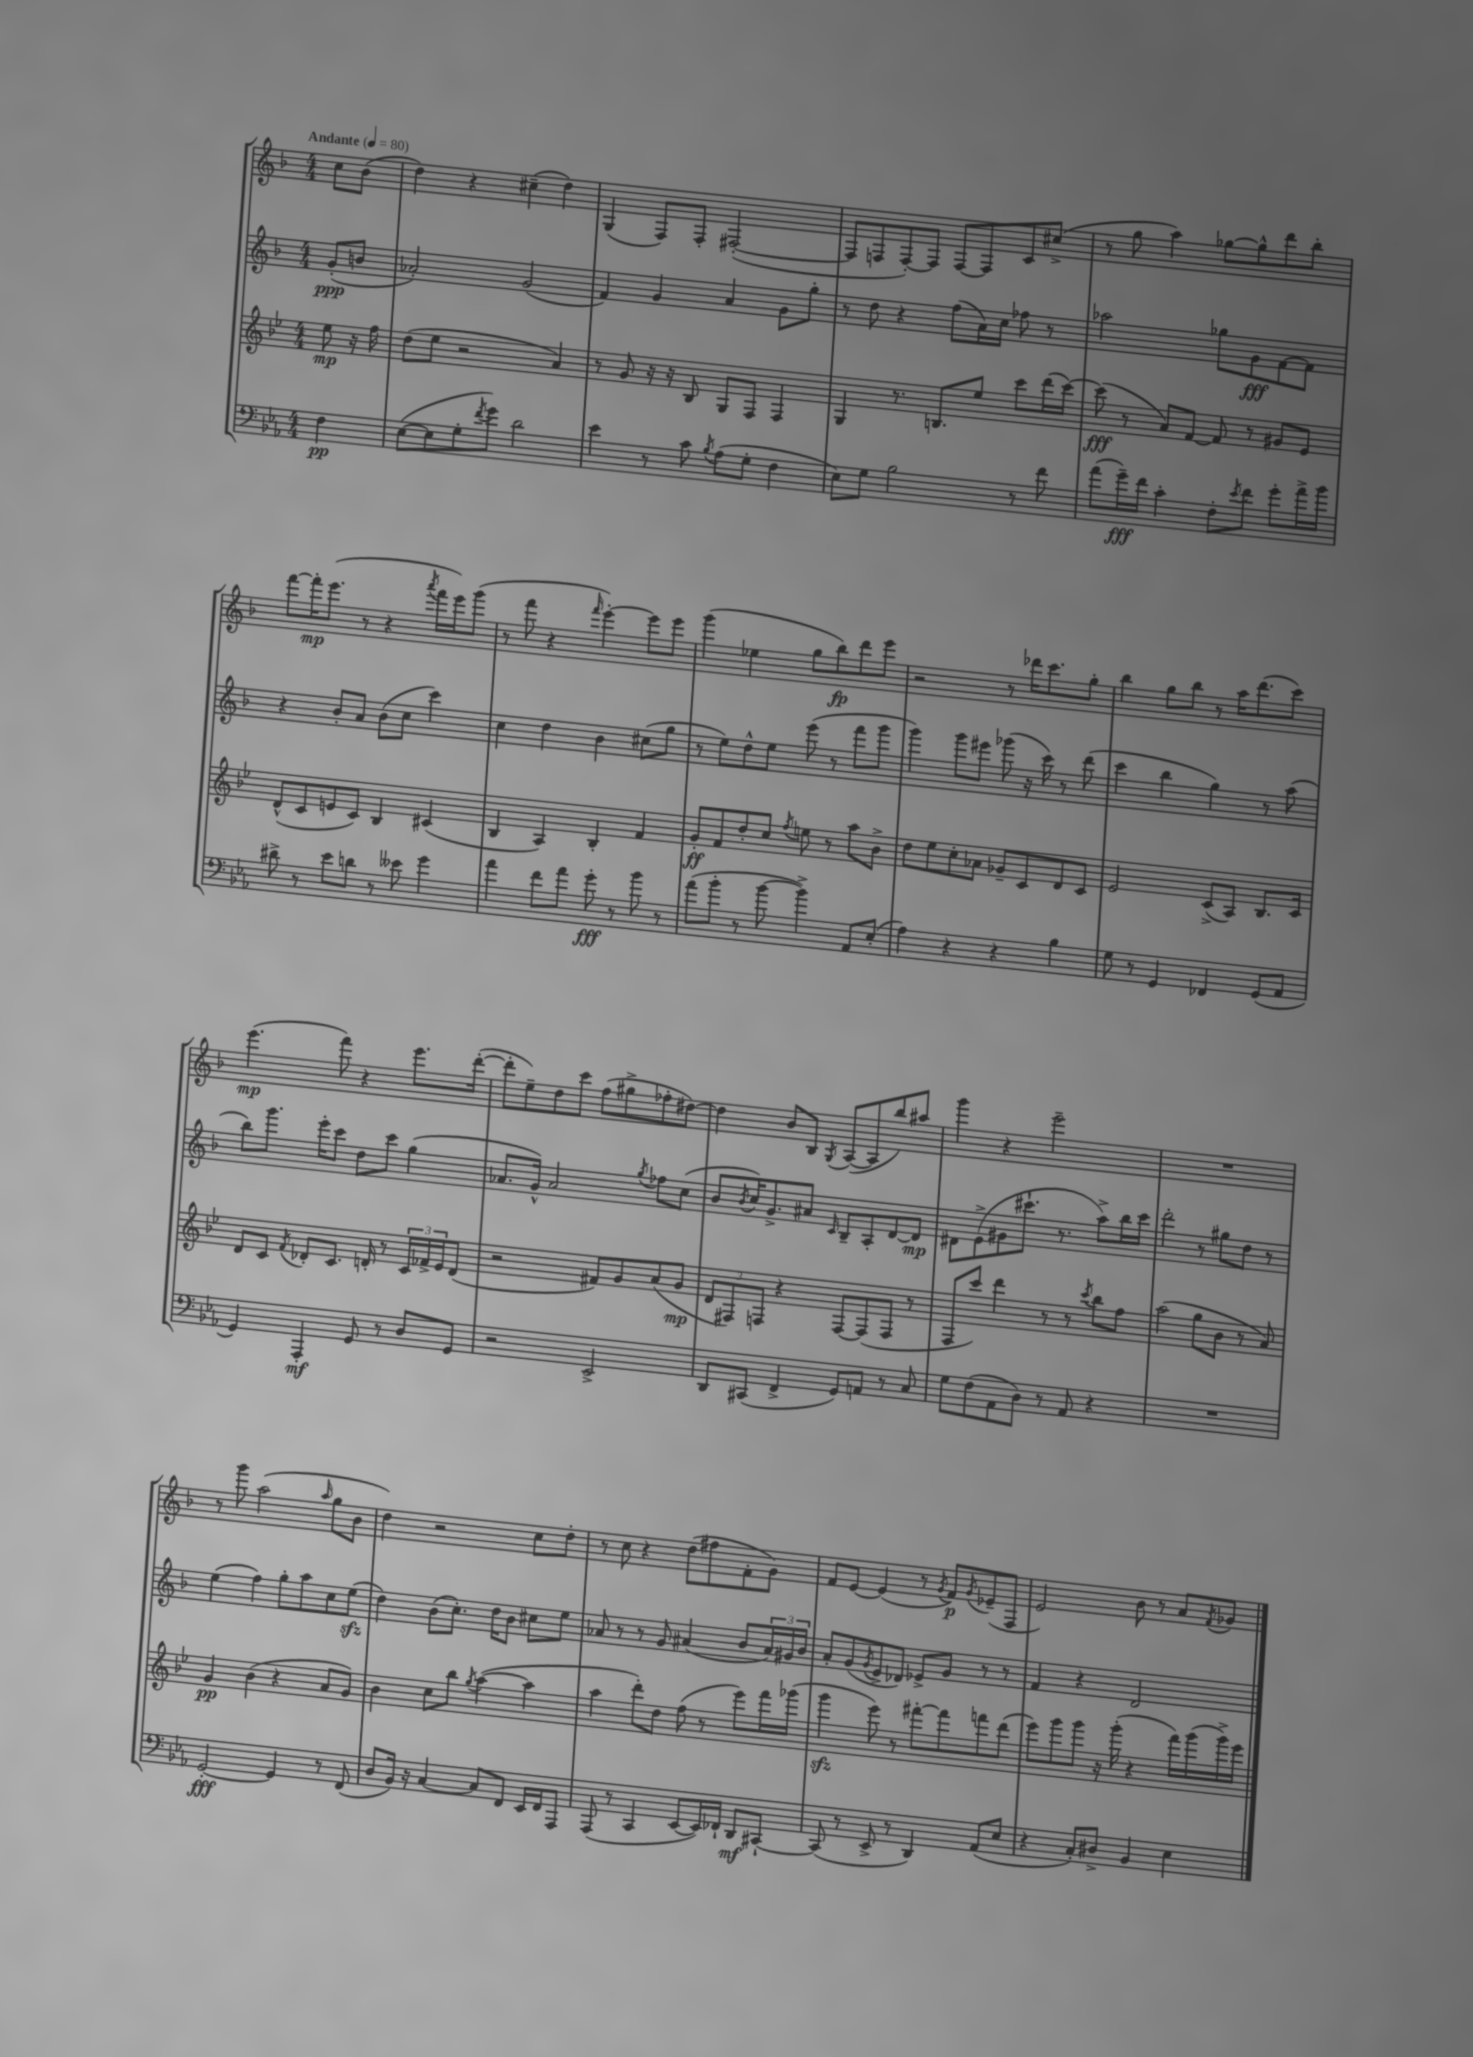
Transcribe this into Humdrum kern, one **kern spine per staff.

**kern	**dynam	**kern	**dynam	**kern	**dynam	**kern	**dynam
*part4	*part4	*part3	*part3	*part2	*part2	*part1	*part1
*staff4	*staff4	*staff3	*staff3	*staff2	*staff2	*staff1	*staff1
*clefF4	*	*clefG2	*	*clefG2	*	*clefG2	*
*k[b-e-a-]	*	*k[b-e-]	*	*k[b-]	*	*k[b-]	*
*M4/4	*	*M4/4	*	*M4/4	*	*M4/4	*
*MM80	*	*MM80	*	*MM80	*	*MM80	*
=	=	=	=	=	=	=	=
!	!	!	!	!	!	!LO:TX:a:B:t=Andante	!
4F\	pp	8ee-\	mp	(8g'/L	ppp	8cc\L	.
.	.	16r	.	8bn/J	.	(8b-\J	.
.	.	16ff\	.	.	.	.	.
=1	=1	=1	=1	=1	=1	=1	=1
([8E-\L	.	(8dd\L	.	2a-X'/)	.	4dd\)	.
8E-\]	.	8ee-\J	.	.	.	.	.
8G'\	.	2r	.	.	.	4r	.
8qf/	.	.	.	.	.	.	.
8g\J)	.	.	.	.	.	.	.
2d\	.	.	.	(2g/	.	(4cc#X~\	.
.	.	4a/)	.	.	.	4dd\)	.
=2	=2	=2	=2	=2	=2	=2	=2
4e-\	.	8r	.	4f/)	.	(4G/	.
.	.	8g/	.	.	.	.	.
8r	.	16r	.	4g/	.	8F/L)	.
.	.	16r	.	.	.	.	.
8c\	.	8B-/	.	.	.	8F'/J	.
8qB-/	.	.	.	.	.	.	.
(8A-\L	.	8G/L	.	4a/	.	([2F#X'/	.
8G'\J	.	8F/J	.	.	.	.	.
4F\	.	4F/	.	8g\L	.	.	.
.	.	.	.	8gg'\J	.	.	.
=3	=3	=3	=3	=3	=3	=3	=3
8E-\L)	.	4G/	.	8r	.	8F#/L]	.
8G\J	.	.	.	8dd\	.	8Fn/	.
2B-\	.	8.r	.	4r	.	[8F'/)	.
.	.	.	.	.	.	8F/J]	.
.	.	8.Bn/L	.	.	.	.	.
.	.	.	.	(8ff\L	.	[8F/L	.
.	.	8ee-/J	.	16a\L)	.	8F/]	.
.	.	.	.	16cc\JJ	.	.	.
8r	.	8ccc\L	.	8ff-X\	.	8c/	.
8f\	.	(16ddd\L	.	8r	.	(8cc#X^/J	.
.	.	[16ccc\JJ)	.	.	.	.	.
=4	=4	=4	=4	=4	=4	=4	=4
(8a-\L	.	(8ccc\]	fff	2aa-X\	.	8r	.
16g~\L)	fff	8r	.	.	.	8gg\	.
16f\JJ	.	.	.	.	.	.	.
4c'\	.	8a/L)	.	.	.	4aa\)	.
.	.	[8f/J	.	.	.	.	.
8F'\L	.	8f/]	.	8gg-X\L	.	[8gg-X\L	.
8qe-/	.	.	.	.	.	.	.
8f\J	.	8r	.	8g\	fff	8gg-^^\]	.
8g'\L	.	8g#X/L	.	[8f\	.	8ddd\	.
16a-^\L	.	8e-/J	.	8f\J]	.	8bb-'\J	.
16b-\JJ	.	.	.	.	.	.	.
!!LO:LB:g=z
=5	=5	=5	=5	=5	=5	=5	=5
8d#X^\	.	(8d^^/L	.	4r	.	[8fff\L	.
8r	.	8c/	.	.	.	16fff'\K]	mp
.	.	.	.	.	.	(8.eee\J	.
8e-\L	.	8en/	.	8b-'/L	.	.	.
8dn\J	.	8c/J)	.	8a/J	.	8r	.
8r	.	4B-/	.	(8b-\L	.	4r	.
8e--X\	.	.	.	8cc\J	.	.	.
.	.	.	.	.	.	8qaaa/	.
4g\	.	(4c#X/	.	4ccc\)	.	16fff\LL	.
.	.	.	.	.	.	16eee\J)	.
.	.	.	.	.	.	(8ggg\J	.
=6	=6	=6	=6	=6	=6	=6	=6
4a-\	.	4B-/	.	4cc\	.	8r	.
.	.	.	.	.	.	8fff\	.
8f\L	.	4A/)	.	4dd\	.	4r	.
8a-\J	.	.	.	.	.	.	.
.	.	.	.	.	.	16qqfff/	.
8g'\	fff	4B-'/	.	4b-\	.	[4eee'\)	.
8r	.	.	.	.	.	.	.
8b-\	.	4f/	.	(8cc#X\L	.	8eee\L]	.
8r	.	.	.	8gg\J	.	8eee\J	.
=7	=7	=7	=7	=7	=7	=7	=7
(8a-\L	.	8g'/L	ff	8r	.	(4ggg\	.
8b-'\J	.	8f/	.	8ee\L)	.	.	.
8r	.	8dd'/	.	8dd^^\	.	4ee-X\	.
[8b-\	.	8cc/J	.	8ee\J	.	.	.
.	.	8qff/	.	.	.	.	.
4b-^\])	.	8een\	.	(8eee\	.	8gg\L	.
.	.	8r	.	8r	.	8bb-\)	fp
8AA-/L	.	8aa\L	.	8fff\L	.	8ddd\	.
(8E-'/J	.	8b-^\J	.	8ggg\J	.	8eee\J	.
=8	=8	=8	=8	=8	=8	=8	=8
4A-\)	.	8dd\L	.	4ggg\)	.	2r	.
.	.	8ee-\	.	.	.	.	.
4r	.	8cc'\	.	8ggg\L	.	.	.
.	.	8a-X\J	.	8eee#X\J	.	.	.
4r	.	8g-X~/L	.	(8ggg-X\	.	8r	.
.	.	8c/	.	16r	.	16ddd-X\KL	.
.	.	.	.	16ccc\)	.	8.ccc\	.
4B-\	.	8d/	.	8r	.	.	.
.	.	8c/J	.	(8ddd\	.	8gg'\J	.
=9	=9	=9	=9	=9	=9	=9	=9
8G\	.	2e-/	.	4ccc\	.	4bb-\	.
8r	.	.	.	.	.	.	.
4GG/	.	.	.	4bb-\	.	8gg\L	.
.	.	.	.	.	.	8bb-\J	.
4FF-X/	.	(8c^/L	.	4gg\)	.	8r	.
.	.	8A/J)	.	.	.	16aa\KL	.
.	.	.	.	.	.	(8.ddd\	.
(8GG/L	.	8.B-/L	.	8r	.	.	.
8AA-/J	.	.	.	(8aa\	.	8ccc\J)	.
.	.	16c/Jk	.	.	.	.	.
!!LO:LB:g=z
=10	=10	=10	=10	=10	=10	=10	=10
4GG/)	.	8d/L	.	8bb-\L)	.	(4.eee\	mp
.	.	8c/J	.	8.ggg\J	.	.	.
.	.	8qf/	.	.	.	.	.
4AAA-'/	mf	8d-X'/L	.	.	.	.	.
.	.	.	.	16eee'\KL	.	.	.
.	.	8.c/J	.	8ccc\J	.	8fff\)	.
8GG/	.	.	.	8dd\L	.	4r	.
.	.	16dn'/	.	.	.	.	.
8r	.	8r	.	8ccc\J	.	.	.
8D/L	.	24c/LL	.	(4gg\	.	8.eee\L	.
.	.	24f-X^/	.	.	.	.	.
.	.	24e-/J	.	.	.	.	.
8GG/J	.	(8d/J	.	.	.	.	.
.	.	.	.	.	.	([16ddd'\Jk	.
=11	=11	=11	=11	=11	=11	=11	=11
2r	.	2r	.	8.a-X/L	.	8ddd'\L]	.
.	.	.	.	.	.	8ee~\)	.
.	.	.	.	16g^^/Jk)	.	.	.
.	.	.	.	2a-/	.	8dd\	.
.	.	.	.	.	.	8ccc\J	.
2EE-^/	.	8f#X/L)	.	.	.	(8ff\L	.
.	.	8g/	.	.	.	8gg#X^\	.
.	.	.	.	8qgg/	.	.	.
.	.	(8a/	.	8ff-X\L	.	8ff-X'\	.
.	.	8g/J	mp	(8cc\J	.	[8dd#X\J)	.
=12	=12	=12	=12	=12	=12	=12	=12
8DD/L	.	12d/L	.	8b-/L	.	4dd#\]	.
.	.	12F#X/)	.	.	.	.	.
.	.	.	.	8qb-/	.	.	.
(8CC#X/J	.	.	.	16cc/K)	.	.	.
.	.	12Fn/J	.	.	.	.	.
.	.	.	.	8.g^/	.	.	.
4FF^/	.	4r	.	.	.	8b-/L	.
.	.	.	.	8a#X/J	.	8B-/J	.
.	.	.	.	16qqc/	.	8qG/	.
8GG/L)	.	[8F/L	.	8B-~/L	.	([8A/L	.
8AAn/J	.	(8F/]	.	8A'/	.	8A/]	.
8r	.	8F/J	.	[8d/	.	8bb-/)	.
8C/	.	8r	.	8d/J]	mp	8aa#X/J	.
=13	=13	=13	=13	=13	=13	=13	=13
8G\L	.	8F/L	.	8d#X\L	.	4ggg\	.
(8F\	.	8ccc/J)	.	(8e^\	.	.	.
8AA-\	.	4ddd\	.	8g#X\	.	4r	.
8D\J)	.	.	.	8.ccc#X`\J	.	.	.
8r	.	8r	.	.	.	2eee~\	.
.	.	.	.	8.r	.	.	.
8AA-/	.	8r	.	.	.	.	.
.	.	8qccc/	.	.	.	.	.
4r	.	8bb-\L	.	8aa^\L)	.	.	.
.	.	8ff\J	.	16bb-\L	.	.	.
.	.	.	.	16ccc#\JJ	.	.	.
=14	=14	=14	=14	=14	=14	=14	=14
1r	.	(2aa\	.	2ddd'\	.	1r	.
.	.	8gg\L	.	8r	.	.	.
.	.	8b-\J	.	8gg#X\L	.	.	.
.	.	8r	.	8dd\J	.	.	.
.	.	8a/)	.	8r	.	.	.
!!LO:LB:g=z
=15	=15	=15	=15	=15	=15	=15	=15
[2GG'/	fff	4g/	pp	(4ee\	.	8r	.
.	.	.	.	.	.	8ggg\	.
.	.	(4b-\	.	4ff\)	.	(2aa\	.
4GG/]	.	4r	.	8gg'\L	.	.	.
.	.	.	.	8aa\	.	.	.
.	.	.	.	.	.	16qqaa/	.
8r	.	8a/L	.	8cc\	.	8gg\L	.
(8FF/	.	8g/J)	.	(8eezz\J	.	8b-\J	.
=16	=16	=16	=16	=16	=16	=16	=16
8D/L	.	4b-\	.	4dd\)	.	4dd\)	.
16BB-/Jk)	.	.	.	.	.	.	.
16r	.	.	.	.	.	.	.
[4C/	.	8cc\L	.	(8b-\L	.	2r	.
.	.	8bb-\J	.	8.cc'\J)	.	.	.
.	.	8qgg/	.	.	.	.	.
8C/L]	.	([4aa\	.	.	.	.	.
.	.	.	.	16dd\KL	.	.	.
8FF/J	.	.	.	8b-\J	.	.	.
16EE-/LL	.	4aa\]	.	8cc#X\L	.	8cc\L	.
16FF/J	.	.	.	.	.	.	.
8AAA-/J	.	.	.	8ee\J	.	8dd'\J	.
=17	=17	=17	=17	=17	=17	=17	=17
(8AAA-/	.	4aa\	.	8a-X/	.	8r	.
8r	.	.	.	8r	.	8cc\	.
4CC/	.	8ddd'\L)	.	8r	.	4r	.
.	.	8dd\J	.	8g/	.	.	.
[8EE-/L	.	(8ff\	.	(4a#X/	.	(8dd\L	.
16EE-/L])	.	8r	.	.	.	8ff#X\	.
16FF-X`/JJ	.	.	.	.	.	.	.
8DD/L	mf	8eee-\L)	.	8b-/L	.	8f'\	.
[8CC#X`/J	.	16fff\L	.	24a#/L)	.	8g\J)	.
.	.	.	.	24g#X/	.	.	.
.	.	(16ggg-X\JJ	.	.	.	.	.
.	.	.	.	24b-/JJ	.	.	.
=18	=18	=18	=18	=18	=18	=18	=18
(8CC#/]	.	4gggzz\	.	8a'/L	.	8f/L	.
8r	.	.	.	(8g/	.	[8e/J	.
.	.	.	.	8qg/	.	.	.
8EE-^/	.	8eee-\)	.	8e^/	.	(4e/]	.
8r	.	8r	.	8d-X/J)	.	.	.
4DD/)	.	[8fff#X'\L	.	8e-X^/L	.	8r	.
.	.	.	.	.	.	8qg/	.
.	.	8fff#\]	.	8g/J	.	8f/L)	p
.	.	.	.	.	.	8qg/	.
(8AA-/L	.	8fffn\	.	8r	.	(8e-X~/	.
8E-/J	.	(8ddd\J	.	8r	.	8F/J	.
=19	=19	=19	=19	=19	=19	=19	=19
4r	.	8eee-\L)	.	4f/	.	2e/)	.
.	.	8ggg\	.	.	.	.	.
8C'/L)	.	8ggg\J	.	4r	.	.	.
8D#X^/J	.	16r	.	.	.	.	.
.	.	(16ggg'\	.	.	.	.	.
4BB-/	.	4r	.	2d/	.	8b-\	.
.	.	.	.	.	.	8r	.
4E-\	.	16fff\LL)	.	.	.	8a/L	.
.	.	(16ggg\	.	.	.	.	.
.	.	.	.	.	.	8qf/	.
.	.	16ggg^\)	.	.	.	8g-X/J	.
.	.	16eee-\JJ	.	.	.	.	.
==	==	==	==	==	==	==	==
*-	*-	*-	*-	*-	*-	*-	*-
